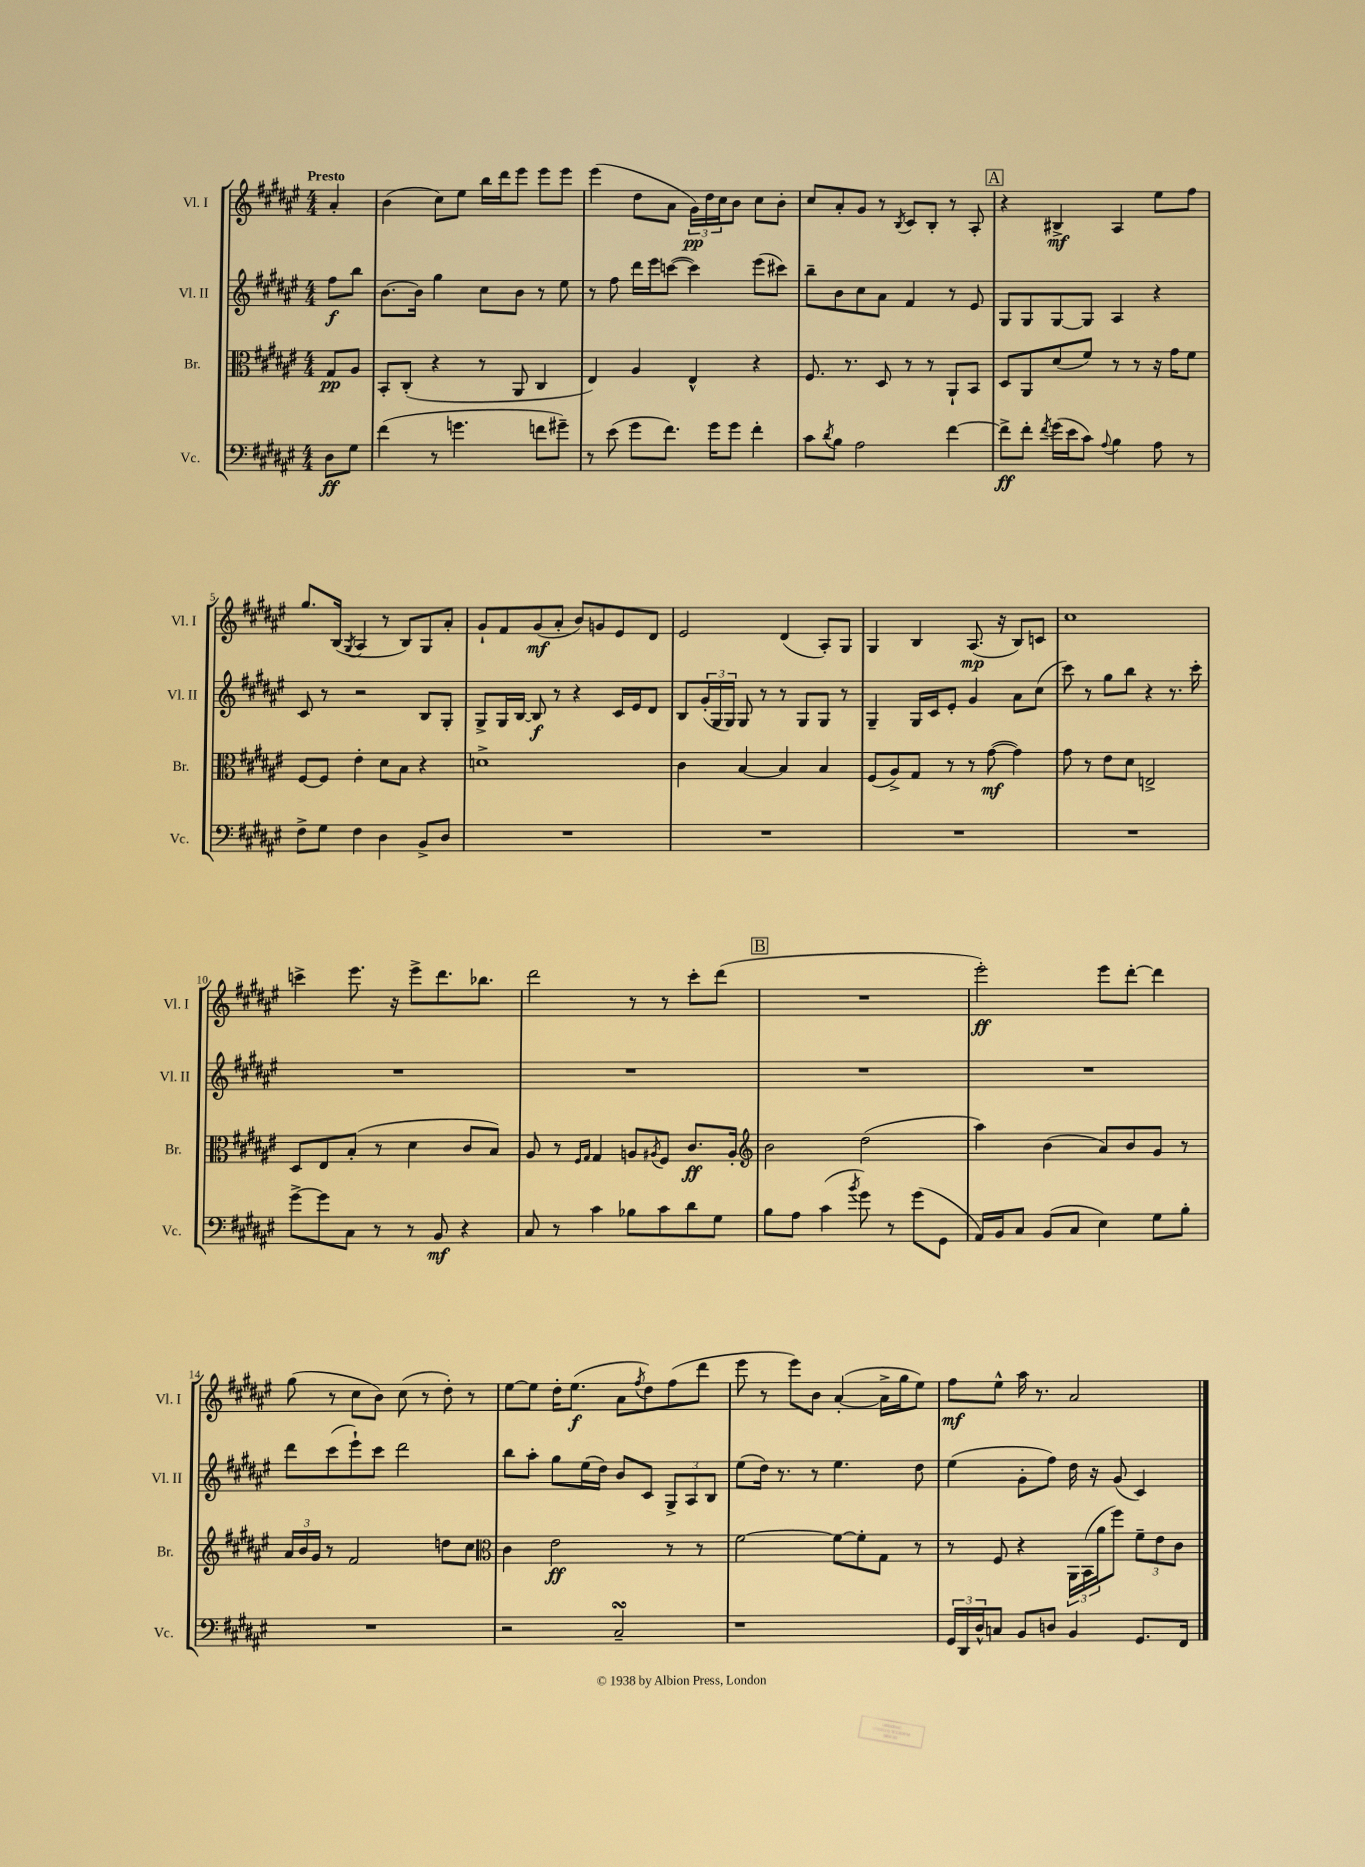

**kern	**dynam	**kern	**dynam	**kern	**dynam	**kern	**dynam
*part4	*part4	*part3	*part3	*part2	*part2	*part1	*part1
*staff4	*staff4	*staff3	*staff3	*staff2	*staff2	*staff1	*staff1
*I"Vc.	*	*I"Br.	*	*I"Vl. II	*	*I"Vl. I	*
*I'Vc.	*	*I'Br.	*	*I'Vl. II	*	*I'Vl. I	*
*clefF4	*	*clefC3	*	*clefG2	*	*clefG2	*
*k[f#c#g#d#a#e#]	*	*k[f#c#g#d#a#e#]	*	*k[f#c#g#d#a#e#]	*	*k[f#c#g#d#a#e#]	*
*M4/4	*	*M4/4	*	*M4/4	*	*M4/4	*
=	=	=	=	=	=	=	=
!	!	!	!	!	!	!LO:TX:a:B:t=Presto	!
8D#\L	ff	8G#/L	pp	8ff#\L	f	4a#'/	.
8G#\J	.	8A#/J	.	8bb\J	.	.	.
=1	=1	=1	=1	=1	=1	=1	=1
(4f#\	.	8BB'/L	.	[8.b\L	.	(4b\	.
.	.	(8C#'/J	.	.	.	.	.
.	.	.	.	16b\Jk]	.	.	.
8r	.	4r	.	4gg#\	.	8cc#\L)	.
4.gn\	.	.	.	.	.	8ee#\J	.
.	.	8r	.	8cc#\L	.	16bb\LL	.
.	.	.	.	.	.	16ddd#\J	.
.	.	8AA#/	.	8b\J	.	8eee#\J	.
8fn\L	.	4C#/	.	8r	.	8eee#\L	.
8g#X~\J)	.	.	.	8ee#\	.	8eee#\J	.
=2	=2	=2	=2	=2	=2	=2	=2
8r	.	4E#/)	.	8r	.	(4eee#\	.
(8e#\	.	.	.	8ff#\	.	.	.
8g#\L	.	4A#/	.	16ddd#\LL	.	8dd#\L	.
.	.	.	.	16eee#\J	.	.	.
8.f#\J)	.	.	.	([8cccn\J	.	8a#\J	.
.	.	4E#^^/	.	4ccc\])	.	24g#\LL)	pp
.	.	.	.	.	.	24dd#\	.
16g#\KL	.	.	.	.	.	.	.
.	.	.	.	.	.	24cc#\J	.
8g#\J	.	.	.	.	.	8b\J	.
4f#'\	.	4r	.	(8eee#\L	.	8cc#\L	.
.	.	.	.	8ccc#X\J)	.	8b'\J	.
=3	=3	=3	=3	=3	=3	=3	=3
8c#\L	.	8.F#/	.	8bb~\L	.	8cc#/L	.
8qd#/	.	.	.	.	.	.	.
8B\J	.	.	.	8b\	.	8a#'/	.
.	.	8.r	.	.	.	.	.
2A#\	.	.	.	8cc#\	.	8g#/J	.
.	.	8D#/	.	8a#\J	.	8r	.
.	.	.	.	.	.	8qB/	.
.	.	8r	.	4f#/	.	8c#/L	.
.	.	8r	.	.	.	8B'/J	.
[4f#\	.	8AA#`/L	.	8r	.	8r	.
.	.	8BB/J	.	8e#/	.	8A#'/	.
!!LO:REH:place=s1:t=A
=4	=4	=4	=4	=4	=4	=4	=4
8f#^\L]	ff	8D#/L	.	8G#/L	.	4r	.
8f#'\J	.	8AA#/	.	8G#/	.	.	.
8qf#/	.	.	.	.	.	.	.
(16g#\LL	.	(8d#/	.	[8G#/	.	4B#X^/	mf
16e#\J	.	.	.	.	.	.	.
8c#\J)	.	8f#/J)	.	8G#/J]	.	.	.
8qqA#/	.	.	.	.	.	.	.
4B\	.	8r	.	4A#/	.	4A#/	.
.	.	8r	.	.	.	.	.
8A#\	.	16r	.	4r	.	8ee#\L	.
.	.	16g#\KL	.	.	.	.	.
8r	.	8f#\J	.	.	.	8ff#\J	.
!!LO:LB:g=z
=5	=5	=5	=5	=5	=5	=5	=5
8F#^\L	.	[8F#/L	.	8c#/	.	8.gg#/L	.
8G#\J	.	8F#/J]	.	8r	.	.	.
.	.	.	.	.	.	(16B/Jk	.
.	.	.	.	.	.	8qG#/	.
4F#\	.	4e#'\	.	2r	.	4A#/	.
4D#\	.	8d#\L	.	.	.	8r	.
.	.	8B\J	.	.	.	8B/L)	.
8BB^/L	.	4r	.	8B/L	.	8G#/	.
8D#/J	.	.	.	8G#'/J	.	8a#'/J	.
=6	=6	=6	=6	=6	=6	=6	=6
1r	.	1dn^	.	8G#^/L	.	8g#`/L	.
.	.	.	.	16G#/L	.	8f#/	.
.	.	.	.	[16B/JJ	.	.	.
.	.	.	.	8B/]	f	(8g#/	mf
.	.	.	.	8r	.	8a#'/J	.
.	.	.	.	4r	.	8b/L)	.
.	.	.	.	.	.	8gn/	.
.	.	.	.	16c#/LL	.	8e#/	.
.	.	.	.	16e#/J	.	.	.
.	.	.	.	8d#/J	.	8d#/J	.
=7	=7	=7	=7	=7	=7	=7	=7
1r	.	4c#\	.	8B/L	.	2e#/	.
.	.	.	.	(24g#'/L	.	.	.
.	.	.	.	24G#/	.	.	.
.	.	.	.	24G#/JJ)	.	.	.
.	.	[4B/	.	8G#/	.	.	.
.	.	.	.	8r	.	.	.
.	.	4B/]	.	8r	.	(4d#/	.
.	.	.	.	8G#/L	.	.	.
.	.	4B/	.	8G#/J	.	8A#'/L)	.
.	.	.	.	8r	.	8G#/J	.
=8	=8	=8	=8	=8	=8	=8	=8
1r	.	(8F#/L	.	4G#~/	.	4G#/	.
.	.	8A#^/)	.	.	.	.	.
.	.	8G#/J	.	16G#/LL	.	4B/	.
.	.	.	.	16c#/J	.	.	.
.	.	8r	.	8e#'/J	.	.	.
.	.	8r	.	4g#/	.	(8.A#/	mp
.	.	([8g#\	mf	.	.	.	.
.	.	.	.	.	.	16r	.
.	.	4g#\])	.	8a#\L	.	8B/L)	.
.	.	.	.	(8cc#\J	.	8cn/J	.
=9	=9	=9	=9	=9	=9	=9	=9
1r	.	8g#\	.	8ccc#\)	.	1cc#	.
.	.	8r	.	8r	.	.	.
.	.	8e#\L	.	8gg#\L	.	.	.
.	.	8d#\J	.	8bb\J	.	.	.
.	.	2En^/	.	4r	.	.	.
.	.	.	.	8.r	.	.	.
.	.	.	.	16ccc#'\	.	.	.
!!LO:LB:g=z
=10	=10	=10	=10	=10	=10	=10	=10
[8g#^\L	.	8D#/L	.	1r	.	4cccn^\	.
8g#\]	.	8E#/	.	.	.	.	.
8C#\J	.	(8B'/J	.	.	.	8.eee#\	.
8r	.	8r	.	.	.	.	.
.	.	.	.	.	.	16r	.
8r	.	4d#\	.	.	.	8eee#^\L	.
8BB/	mf	.	.	.	.	8.ddd#\	.
4r	.	8c#/L	.	.	.	.	.
.	.	.	.	.	.	8.bb-X\J	.
.	.	8B/J)	.	.	.	.	.
=11	=11	=11	=11	=11	=11	=11	=11
8C#/	.	8A#/	.	1r	.	2ddd#\	.
8r	.	8r	.	.	.	.	.
.	.	16qqF#/LL	.	.	.	.	.
.	.	16qqG#/JJ	.	.	.	.	.
4c#\	.	4G#/	.	.	.	.	.
8B-X\L	.	8An/L	.	.	.	8r	.
.	.	8qA#X/	.	.	.	.	.
8c#\	.	8F#/J	.	.	.	8r	.
8d#\	.	8.c#/L	ff	.	.	8ccc#'\L	.
8G#\J	.	.	.	.	.	(8ddd#\J	.
.	.	16A#'/Jk	.	.	.	.	.
!!LO:REH:place=s1:t=B
=12	=12	=12	=12	=12	=12	=12	=12
*	*	*clefG2	*	*	*	*	*
8B\L	.	2b\	.	1r	.	1r	.
8A#\J	.	.	.	.	.	.	.
(4c#\	.	.	.	.	.	.	.
8qb/	.	.	.	.	.	.	.
8g#\)	.	(2dd#\	.	.	.	.	.
8r	.	.	.	.	.	.	.
(8g#\L	.	.	.	.	.	.	.
8GG#\J	.	.	.	.	.	.	.
=13	=13	=13	=13	=13	=13	=13	=13
16AA#/LL)	.	4aa#\)	.	1r	.	2eee#'\)	ff
16BB/J	.	.	.	.	.	.	.
8C#/J	.	.	.	.	.	.	.
(8BB/L	.	(4b\	.	.	.	.	.
8C#/J	.	.	.	.	.	.	.
4E#\)	.	8a#/L)	.	.	.	8eee#\L	.
.	.	8b/	.	.	.	[8ddd#'\J	.
8G#\L	.	8g#/J	.	.	.	4ddd#\]	.
8B'\J	.	8r	.	.	.	.	.
!!LO:LB:g=z
=14	=14	=14	=14	=14	=14	=14	=14
1r	.	24a#/LL	.	8ddd#\L	.	(8gg#\	.
.	.	24b/	.	.	.	.	.
.	.	24g#/JJ	.	.	.	.	.
.	.	8r	.	(8ccc#\	.	8r	.
.	.	2f#/	.	8eee#`\)	.	8cc#\L	.
.	.	.	.	8ccc#\J	.	8b\J)	.
.	.	.	.	2ddd#\	.	(8cc#\	.
.	.	.	.	.	.	8r	.
.	.	8ddn\L	.	.	.	8dd#'\)	.
.	.	8cc#\J	.	.	.	8r	.
=15	=15	=15	=15	=15	=15	=15	=15
*	*	*clefC3	*	*	*	*	*
2r	.	4c#\	.	8bb\L	.	[8ee#\L	.
.	.	.	.	8aa#'\J	.	8ee#\J]	.
.	.	2e#\	ff	8gg#\L	.	16dd#'\KL	.
.	.	.	.	.	.	(8.ee#\J	f
.	.	.	.	(16ee#\L	.	.	.
.	.	.	.	16dd#\JJ)	.	.	.
2C#sSSS~/	.	.	.	8b/L	.	8a#\L	.
.	.	.	.	.	.	8qff#/	.
.	.	.	.	8c#/J	.	8dd#\)	.
.	.	8r	.	12G#^/L	.	(8ff#\	.
.	.	.	.	12A#/	.	.	.
.	.	8r	.	.	.	8ddd#\J	.
.	.	.	.	12B/J	.	.	.
=16	=16	=16	=16	=16	=16	=16	=16
1r	.	[2f#\	.	(8ee#\L	.	8eee#\	.
.	.	.	.	16dd#\Jk)	.	8r	.
.	.	.	.	8.r	.	.	.
.	.	.	.	.	.	8eee#\L)	.
.	.	.	.	8r	.	8b\J	.
.	.	8f#\L_	.	4.ee#\	.	([4a#'/	.
.	.	8f#'\]	.	.	.	.	.
.	.	8G#\J	.	.	.	16a#^\LL]	.
.	.	.	.	.	.	16gg#\J	.
.	.	8r	.	8dd#\	.	8ee#\J)	.
=17	=17	=17	=17	=17	=17	=17	=17
24GG#/LL	.	8r	.	(4ee#\	.	8ff#\L	mf
24DD#/	.	.	.	.	.	.	.
24D#^^/J	.	.	.	.	.	.	.
8Cn/J	.	8F#/	.	.	.	8ee#^^\J	.
8BB/L	.	4r	.	8g#'\L	.	16aa#\	.
.	.	.	.	.	.	8.r	.
8Dn/J	.	.	.	8ff#\J)	.	.	.
4BB/	.	24AA#\LL	.	16dd#\	.	2a#/	.
.	.	(24BB\	.	.	.	.	.
.	.	.	.	16r	.	.	.
.	.	24a#\J	.	.	.	.	.
.	.	8ff#\J)	.	(8g#/	.	.	.
8.GG#/L	.	12f#~\L	.	4c#/)	.	.	.
.	.	12e#\	.	.	.	.	.
.	.	12c#\J	.	.	.	.	.
16FF#/Jk	.	.	.	.	.	.	.
==	==	==	==	==	==	==	==
*-	*-	*-	*-	*-	*-	*-	*-
